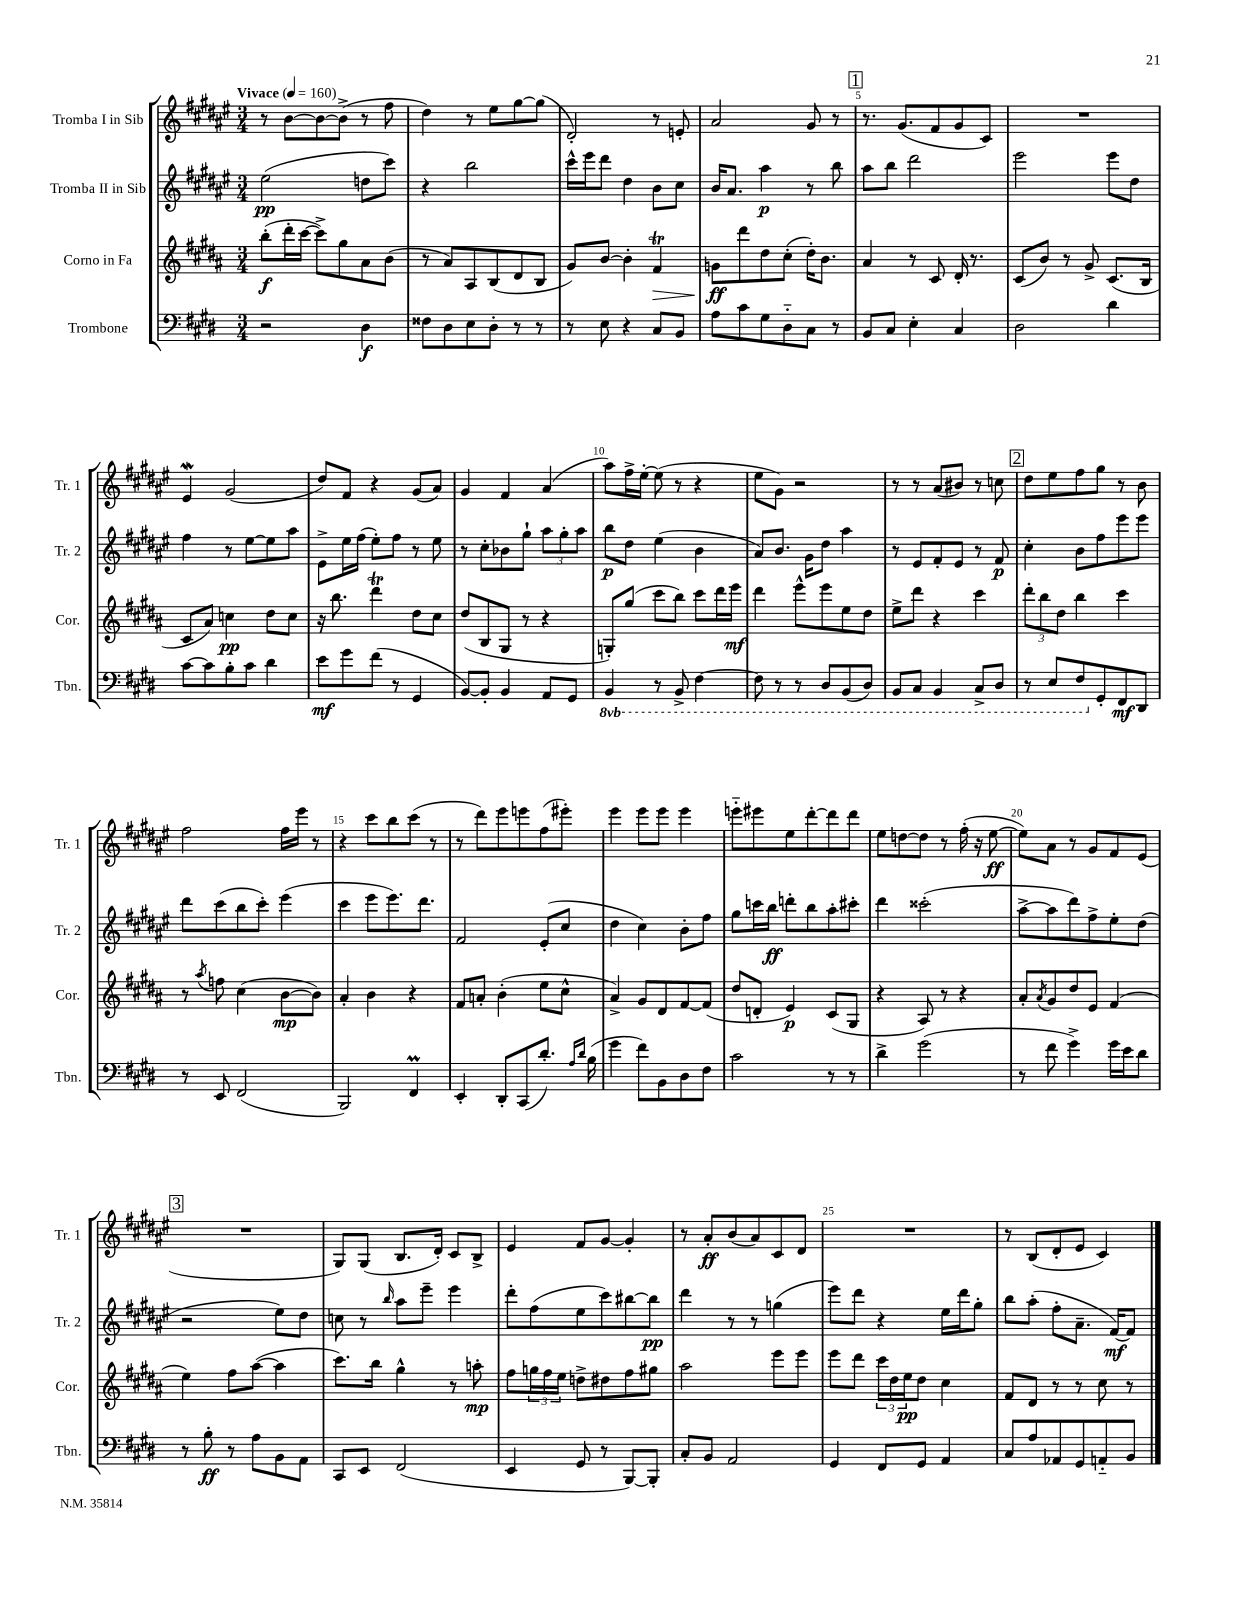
<<
\new StaffGroup <<
\new Staff = "s0" \with { instrumentName = "Tromba I in Sib" shortInstrumentName = "Tr. 1" } {
    \clef treble \key fis \major \numericTimeSignature \time 3/4 \tempo "Vivace" 4 = 160
    r8 b'8~ b'8~ b'8->( r8 fis''8 |
    dis''4) r8 eis''8 gis''8~ gis''8( |
    dis'2-.) r8 e'8-. |
    ais'2 gis'8 r8 |
    \mark \markup { \box "1" } r8. gis'8.( fis'8 gis'8 cis'8) |
    R2. |
    eis'4\mordent gis'2( |
    dis''8) fis'8 r4 gis'8( ais'8) |
    gis'4 fis'4 ais'4( |
    ais''8) fis''16-> eis''16~-. eis''8( r8 r4 |
    eis''8 gis'8) r2 |
    r8 r8 ais'8( bis'8) r8 c''8 |
    \mark \markup { \box "2" } dis''8 eis''8 fis''8 gis''8 r8 b'8 |
    fis''2 fis''16 eis'''16 r8 |
    r4 cis'''8 b''8 cis'''8( r8 |
    r8 dis'''8) eis'''8 e'''8 fis''8( eis'''8-.) |
    eis'''4 eis'''8 eis'''8 eis'''4 |
    e'''8-_ eis'''8 eis''8 dis'''8~-. dis'''8 dis'''8 |
    eis''8 d''8~ d''8 r8 fis''16-.( r16 eis''8~\ff |
    eis''8) ais'8 r8 gis'8 fis'8 eis'8( |
    \mark \markup { \box "3" } R2. |
    gis8) gis8( b8. dis'16-.) cis'8 b8-> |
    eis'4 fis'8 gis'8~ gis'4-. |
    r8 ais'8-.\ff b'8( ais'8) cis'8 dis'8 |
    R2. |
    r8 b8( dis'8-. eis'8 cis'4) \bar "|." |
}
\new Staff = "s1" \with { instrumentName = "Tromba II in Sib" shortInstrumentName = "Tr. 2" } {
    \clef treble \key fis \major \numericTimeSignature \time 3/4
    eis''2\pp( d''8 cis'''8) |
    r4 b''2 |
    cis'''16-^ eis'''16 dis'''8 dis''4 b'8 cis''8 |
    b'16 ais'8. ais''4\p r8 b''8 |
    \mark \markup { \box "1" } ais''8 b''8 dis'''2 |
    eis'''2 eis'''8 dis''8 |
    fis''4 r8 eis''8~ eis''8 ais''8 |
    eis'8-> eis''16 fis''16( eis''8-.) fis''8 r8 eis''8 |
    r8 cis''8-. bes'8 gis''8-! \tuplet 3/2 { ais''8 gis''8-. ais''8 } |
    b''8\p dis''8 eis''4( b'4 |
    ais'8) b'8. gis'16 dis''8 ais''4 |
    r8 eis'8 fis'8-. eis'8 r8 fis'8\p |
    \mark \markup { \box "2" } cis''4-. b'8 fis''8 eis'''8 eis'''8 |
    dis'''8 cis'''8( b''8 cis'''8-.) eis'''4( |
    cis'''4 eis'''8 eis'''8.) dis'''8. |
    fis'2 eis'8-.( cis''8 |
    dis''4 cis''4) b'8-. fis''8 |
    gis''8 c'''16 b''16\ff d'''8-. b''8 ais''8-. cis'''8-. |
    dis'''4 cisis'''2-.( |
    ais''8~-> ais''8 dis'''8) fis''8-> eis''8-. dis''8( |
    \mark \markup { \box "3" } r2 eis''8) dis''8 |
    c''8 r8 \grace { b''16 } ais''8 eis'''8-- eis'''4 |
    dis'''8-. fis''8( eis''8 cis'''8) bis''8~ bis''8\pp |
    dis'''4 r8 r8 g''4( |
    eis'''8) dis'''8 r4 eis''16 dis'''16 gis''8-. |
    b''8 ais''8-.( fis''8-. ais'8.-- fis'16~\mf) fis'8 \bar "|." |
}
\new Staff = "s2" \with { instrumentName = "Corno in Fa" shortInstrumentName = "Cor." } {
    \clef treble \key b \major \numericTimeSignature \time 3/4
    b''8-.\f( dis'''16-. cis'''16~ cis'''8->) gis''8 ais'8 b'8( |
    r8 ais'8) ais8 b8( dis'8 b8 |
    gis'8) b'8~ b'4-. fis'4\trill\> |
    g'8\ff\! dis'''8 dis''8 cis''8-.( dis''16-.) b'8. |
    \mark \markup { \box "1" } ais'4 r8 cis'8 dis'16-. r8. |
    cis'8( b'8) r8 gis'8-> cis'8.( b16 |
    cis'8 ais'8) c''4\pp dis''8 c''8 |
    r16 b''8. dis'''4\trill dis''8 cis''8 |
    dis''8( b8 gis8 r8 r4 |
    g8-.) gis''8( cis'''8 b''8) cis'''8 dis'''16 e'''16\mf |
    dis'''4 e'''8-^ e'''8 e''8 dis''8 |
    e''8-> dis'''8 r4 cis'''4 |
    \mark \markup { \box "2" } \tuplet 3/2 { dis'''8-. b''8 dis''8 } b''4 cis'''4 |
    r8 \acciaccatura { ais''8 } f''8 cis''4( b'8~\mp b'8) |
    ais'4-. b'4 r4 |
    fis'8 a'8-. b'4-.( e''8 cis''8-^ |
    ais'4->) gis'8 dis'8 fis'8~ fis'8( |
    dis''8 d'8-. e'4\p) cis'8( gis8 |
    r4 ais8) r8 r4 |
    ais'8-. \acciaccatura { ais'8 } gis'8 dis''8 e'8 fis'4( |
    \mark \markup { \box "3" } e''4) fis''8 ais''8~( ais''4 |
    cis'''8.) b''16 gis''4-^ r8 a''8-.\mp |
    fis''8 \tuplet 3/2 { g''16 fis''16 e''16 } d''8-> dis''8 fis''8 gis''8 |
    ais''2 e'''8 e'''8 |
    e'''8 dis'''8 \tuplet 3/2 { cis'''16 dis''16 e''16\pp } dis''8 cis''4 |
    fis'8 dis'8 r8 r8 cis''8 r8 \bar "|." |
}
\new Staff = "s3" \with { instrumentName = "Trombone" shortInstrumentName = "Tbn." } {
    \clef bass \key e \major \numericTimeSignature \time 3/4 \set Staff.ottavationMarkups = #ottavation-simple-ordinals
    r2 dis4\f |
    fisis8 dis8 e8 dis8-. r8 r8 |
    r8 e8 r4 cis8 b,8 |
    a8 cis'8 gis8 dis8-_ cis8 r8 |
    \mark \markup { \box "1" } b,8 cis8 e4-. cis4 |
    dis2 dis'4 |
    cis'8~ cis'8 b8-. cis'8 dis'4 |
    e'8\mf gis'8 fis'8( r8 gis,4 |
    b,8~) b,8-. b,4 a,8 gis,8 |
    \ottava #-1 b,,4 r8 b,,8-> fis,4~ |
    fis,8 r8 r8 dis,8 b,,8( dis,8) |
    b,,8 cis,8 b,,4 cis,8-> dis,8 |
    \mark \markup { \box "2" } r8 e,8 fis,8 \ottava #0 gis,8-. fis,8\mf dis,8 |
    r8 e,8 fis,2( |
    b,,2) fis,4\prall |
    e,4-. dis,8-. cis,8( dis'8.-.) \grace { a16 dis'16 } b16( |
    gis'4 fis'8) b,8 dis8 fis8 |
    cis'2 r8 r8 |
    dis'4-> gis'2( |
    r8 fis'8 gis'4->) gis'16 e'16 dis'8 |
    \mark \markup { \box "3" } r8 b8-.\ff r8 a8 b,8 a,8 |
    cis,8 e,8 fis,2( |
    e,4 gis,8 r8 b,,8~) b,,8-. |
    cis8-. b,8 a,2 |
    gis,4 fis,8 gis,8 a,4 |
    cis8 a8 aes,8 gis,8 a,8-_ b,8 \bar "|." |
}
>>
>>
\layout { \context { \Score \override BarNumber.break-visibility = ##(#f #t #t) barNumberVisibility = #(every-nth-bar-number-visible 5) } }
